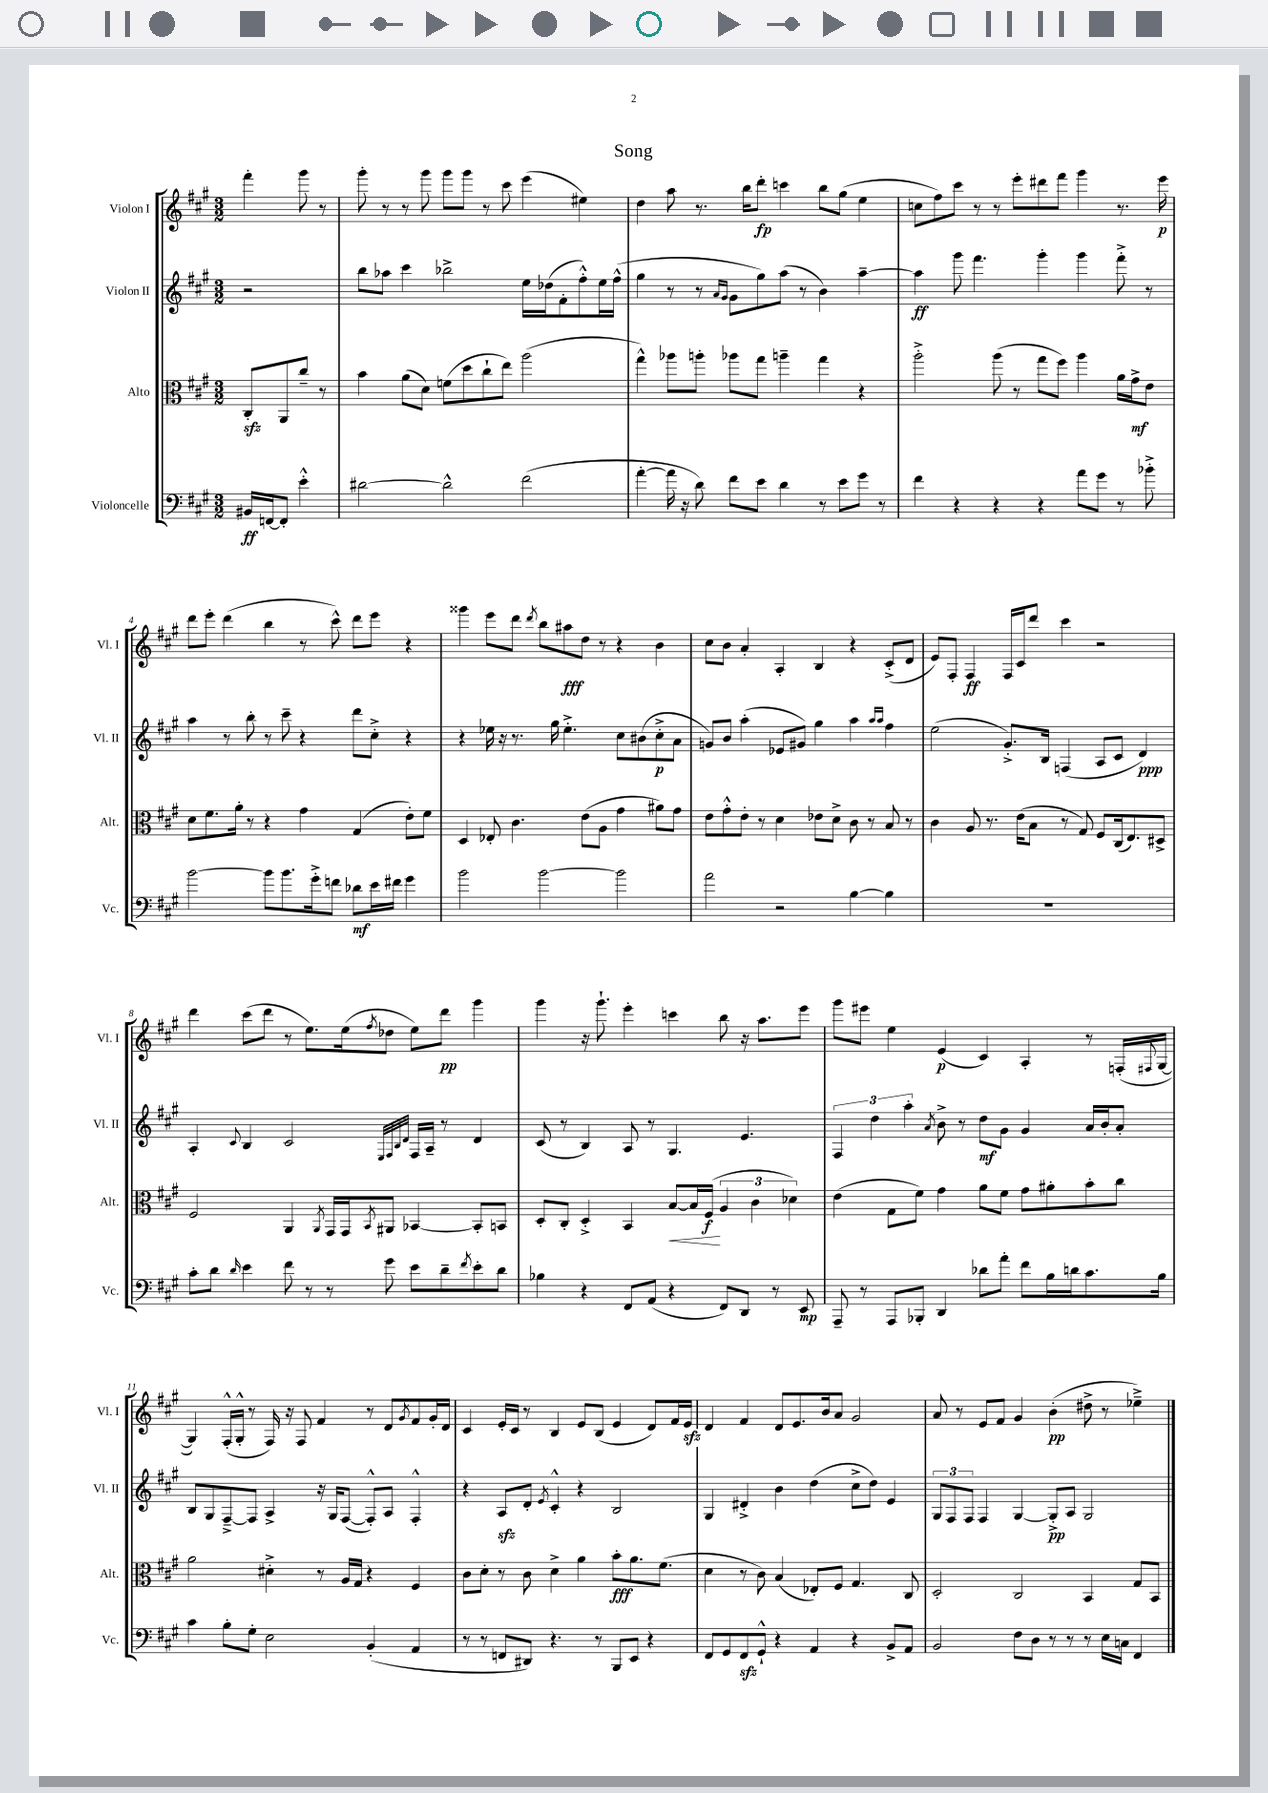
\header { title = "Song" }
<<
\new StaffGroup <<
\new Staff = "s0" \with { instrumentName = "Violon I" shortInstrumentName = "Vl. I" } {
    \clef treble \key a \major \numericTimeSignature \time 3/2 \partial 2
    fis'''4-. gis'''8 r8 |
    gis'''8-. r8 r8 gis'''8 gis'''8 gis'''8 r8 cis'''8 e'''4( eis''4) |
    d''4 a''8 r8. b''16 d'''8-.\fp c'''4 b''8 gis''8( e''4 |
    c''8 fis''8) cis'''8 r8 r8 e'''8-. dis'''8 fis'''8 gis'''4 r8. e'''16\p |
    d'''8 e'''8-. d'''4( b''4 r8 cis'''8-^) d'''8 e'''8 r4 |
    gisis'''4 e'''8 d'''8 \acciaccatura { d'''8 } b''8 ais''8\fff d''8 r8 r4 b'4 |
    cis''8 b'8 a'4-. a4-. b4 r4 cis'8-.->( d'8 |
    e'8) fis8-. fis4\ff fis16 cis'16 d'''8 cis'''4 r2 |
    d'''4 cis'''8( d'''8 r8 e''8.) e''16( \acciaccatura { fis''8 } des''8 e''8) d'''8\pp gis'''4 |
    gis'''4 r16 gis'''8.-! e'''4-. c'''4 b''8 r16 a''8. e'''8 |
    gis'''8 eis'''8 e''4 e'4\p( cis'4) a4-. r8 f16-.( \appoggiatura { fis8 } gis16~ |
    gis4) fis16-.-^( gis16-.-^ r8 fis16) r16 fis8 fis'4 r8 d'8 \acciaccatura { gis'8 } fis'8 gis'16-. d'16 |
    cis'4 e'16-. cis'16 r8 b4 e'8 b8( e'4 d'8) fis'16 e'16\sfz |
    d'4 fis'4 d'8 e'8. b'16 a'8 gis'2 |
    a'8 r8 e'8 fis'8 gis'4 b'4-.\pp( dis''8-> r8 ees''4--->) \bar "|." |
}
\new Staff = "s1" \with { instrumentName = "Violon II" shortInstrumentName = "Vl. II" } {
    \clef treble \key a \major \numericTimeSignature \time 3/2 \partial 2
    r2 |
    b''8 aes''8 cis'''4 bes''2-> e''16 des''16( fis'8-. fis''8-.-^) e''16 fis''16-^( |
    gis''4 r8 r8 \grace { a'16 gis'16 } gis'8 gis''8) a''8( r8 b'4) a''4~-- |
    a''4\ff gis'''8 fis'''4. gis'''4-. gis'''4 fis'''8-.-> r8 |
    a''4 r8 b''8-. r8 cis'''8-- r4 d'''8 cis''8-.-> r4 |
    r4 ees''16 r16 r8. gis''16 ees''4.-.-> cis''8 bis'8( cis''8-.->\p a'8 |
    g'8) b'8 a''4-.( ees'8 gis'8) gis''4 a''4 \grace { a''16 a''16 } fis''4 |
    e''2( gis'8.-.->) b16 f4( a8 cis'8 d'4\ppp) |
    a4-. \appoggiatura { cis'8 } b4 cis'2 \grace { e32 fis32 b32 d'32 } fis16 a16-- r8 d'4 |
    cis'8( r8 b4) a8 r8 gis4. e'4. |
    \tuplet 3/2 { fis4 d''4 a''4-. } \acciaccatura { a'8 } b'8-> r8 d''8\mf gis'8 gis'4 a'16 b'16-. a'8-. |
    b8 gis8 fis8~---> fis8 a4-> r16 gis16 fis8~( fis8-.-^) a8 fis4-.-^ |
    r4 a8\sfz d'8-. \acciaccatura { e'8 } cis'4-.-^ r4 b2 |
    gis4 dis'4-.-> b'4 d''4( cis''8-> d''8) e'4 |
    \tuplet 3/2 { gis8 fis8 fis8 } fis4 gis4~ gis8-.->\pp a8 gis2 \bar "|." |
}
\new Staff = "s2" \with { instrumentName = "Alto" shortInstrumentName = "Alt." } {
    \clef alto \key a \major \numericTimeSignature \time 3/2 \partial 2
    cis8-.\sfz a,8 cis''8-- r8 |
    b'4 a'8( d'8) f'8( d''8 cis''8-! e''8) a''2( |
    gis''4-^) aes''8 a''8-. aes''8 gis''8 a''4-- gis''4 r4 |
    a''2-.-> a''8( r8 gis''8 fis''8) a''4 a'16 gis'16->\mf e'8 |
    d'8 fis'8. a'16-. r8 r4 gis'4 gis4( e'8-.) fis'8 |
    d4 ees8-. cis'4. e'8( a8 gis'4 ais'8) gis'8 |
    e'8 gis'8-.-^ e'8-. r8 d'4 ees'8 d'8-> cis'8 r8 b8 r8 |
    cis'4 a8 r8. e'16( b8 r8 gis8) fis8 cis16( e8.) dis8-> |
    fis2 a,4 \acciaccatura { a,8 } gis,16 gis,16 \acciaccatura { b,8 } ais,8 bes,4~ bes,8-. b,8 |
    d8-. cis8-. d4-.-> b,4 b8~\< b16 fis16\f\!( \tuplet 3/2 { a4 cis'4 des'4) } |
    e'4( gis8 fis'8) gis'4 a'8 fis'8 gis'8 ais'8-. b'8-. cis''8 |
    a'2 dis'4-.-> r8 a16 gis16 r4 fis4 |
    cis'8 d'8-. r8 cis'8 d'4-> a'4 b'8-.\fff a'8. fis'8.( |
    d'4 r8 cis'8) b4( ees8-.) fis8 gis4. cis8 |
    d2-. cis2 b,4 gis8 b,8 \bar "|." |
}
\new Staff = "s3" \with { instrumentName = "Violoncelle" shortInstrumentName = "Vc." } {
    \clef bass \key a \major \numericTimeSignature \time 3/2 \partial 2
    bis,16\ff f,16~ f,8-. e'4-.-^ |
    dis'2~ dis'2-^ fis'2( |
    a'4~-. a'16 r16 d'8) fis'8 e'8 d'4 r8 e'8 gis'8 r8 |
    fis'4 r4 r4 r4 a'8 gis'8 r8 bes'8-.-> |
    b'2~ b'8 b'8. gis'16-.-> f'8 des'8\mf e'16 fis'16 gis'4 |
    b'2 b'2~ b'2 |
    a'2 r2 b4~ b4 |
    R1. |
    cis'8-. d'8 \grace { d'16 } e'4 fis'8 r8 r8 gis'8 e'8 d'8-- \acciaccatura { fis'8 } e'8-. d'8 |
    bes4 r4 fis,8 a,8( r4 fis,8) d,8 r8 e,8\mp |
    a,,8-- r8 a,,8 bes,,8-. d,4 des'8 a'8-. fis'8 b16 d'16 cis'8. b16 |
    cis'4 b8-. gis8-. e2 b,4-.( a,4 |
    r8 r8 f,8 dis,8) r4. r8 b,,8 e,8 r4 |
    fis,8 gis,8 fis,8\sfz gis,8-!-^ r4 a,4 r4 b,8-> a,8 |
    b,2 fis8 d8 r8 r8 r8 e16 c16 fis,4 \bar "|." |
}
>>
>>
